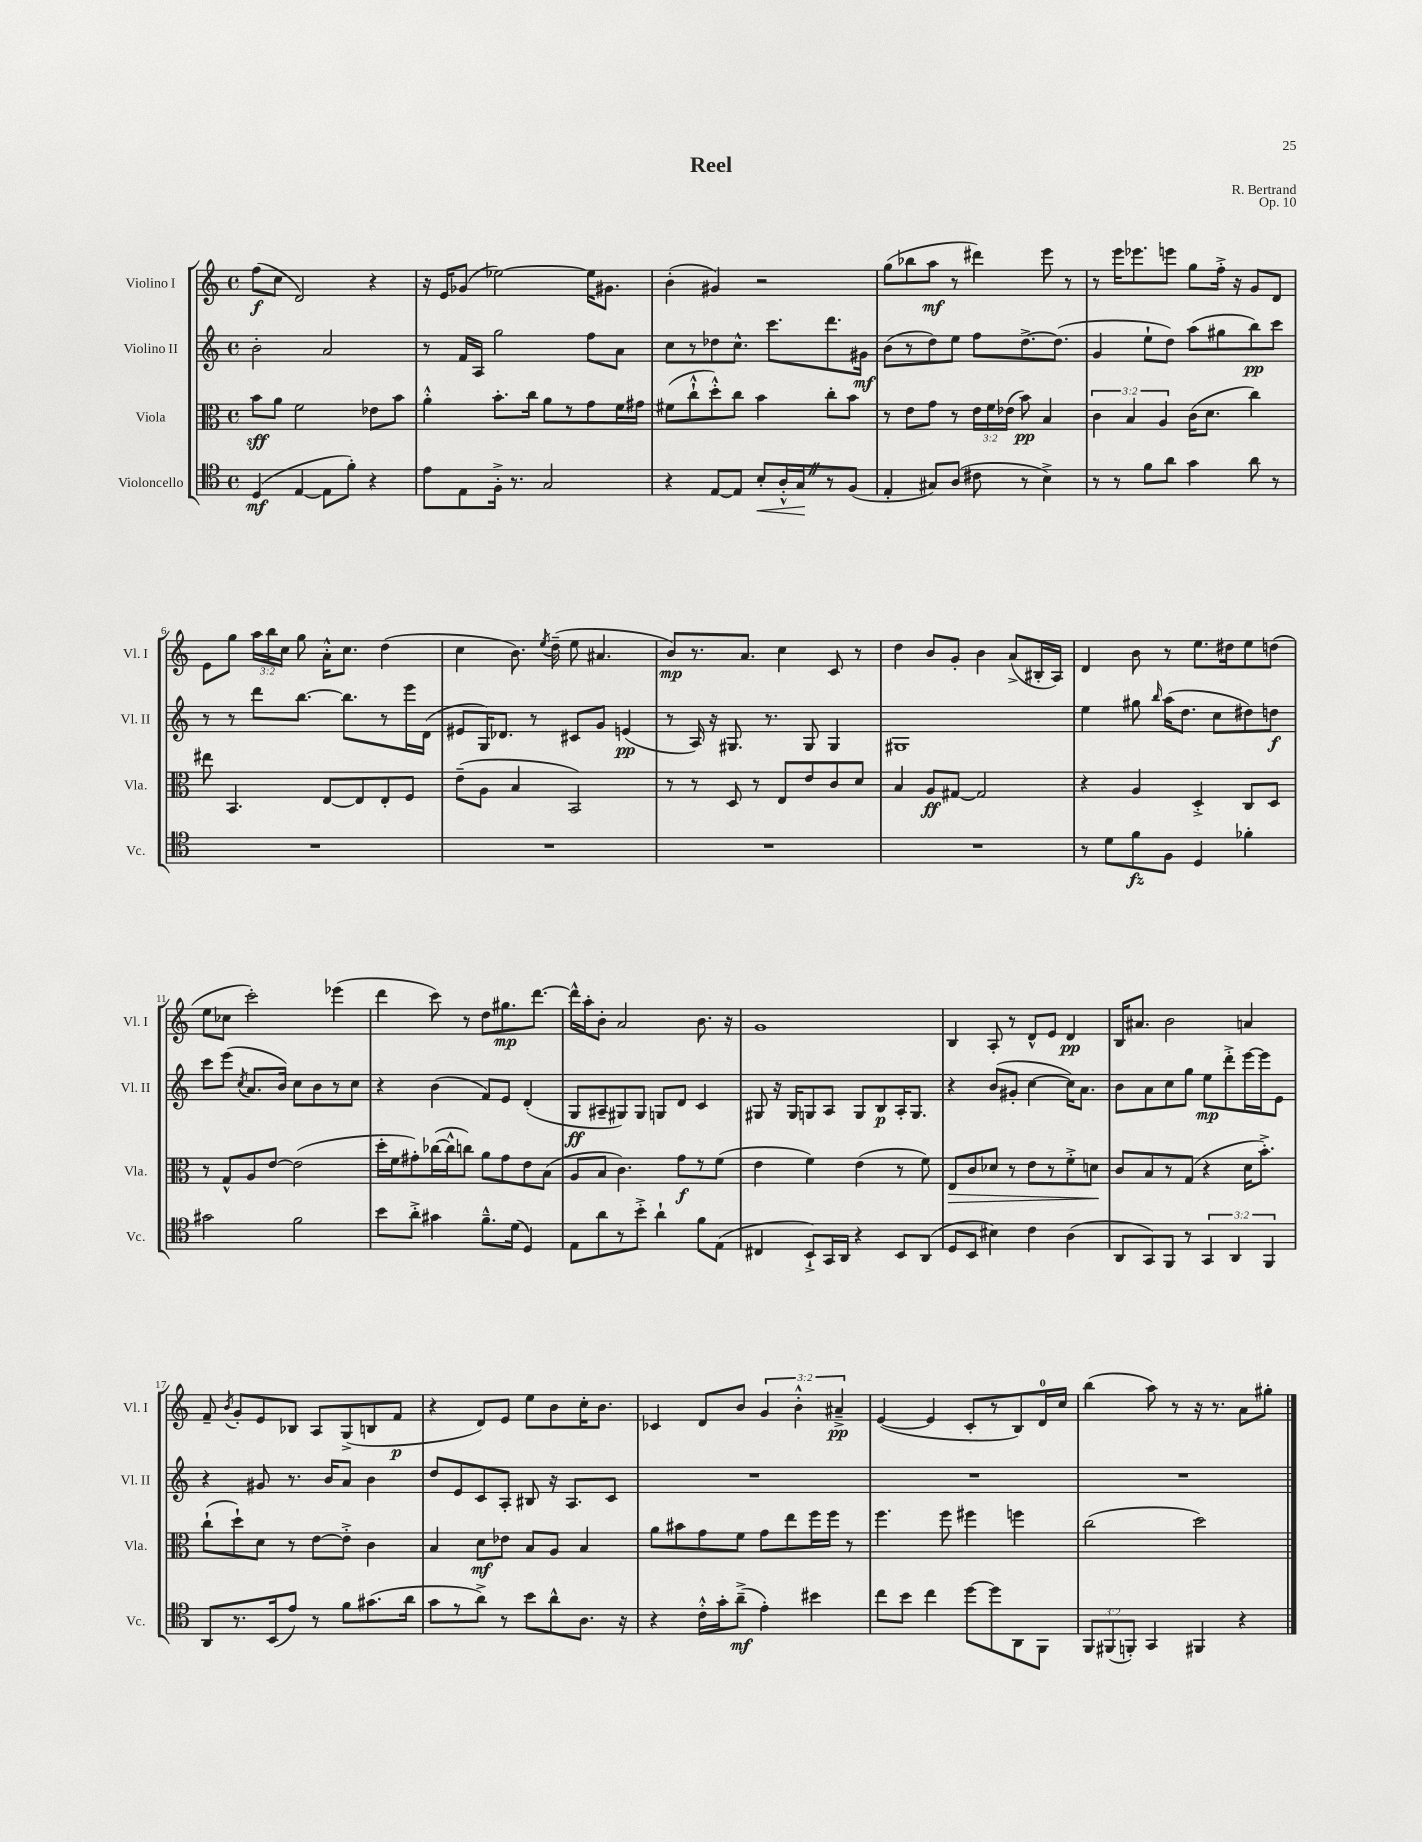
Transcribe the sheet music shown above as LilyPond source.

\header { title = "Reel" composer = "R. Bertrand" opus = "Op. 10" }
<<
\new StaffGroup <<
\new Staff = "s0" \with { instrumentName = "Violino I" shortInstrumentName = "Vl. I" } {
    \clef treble \key c \major \defaultTimeSignature \time 4/4 \override Staff.TupletNumber.text = #tuplet-number::calc-fraction-text
    \autoBeamOff f''8[\f( c''8] d'2) r4 |
    r16 e'16[ ges'8]( ees''2~) ees''16[ gis'8.] |
    b'4-.( gis'4) r2 |
    g''8[( bes''8 a''8]\mf r8 dis'''4) e'''8 r8 |
    r8 e'''16[ ees'''8. e'''8] g''8[ f''16]-.-> r16 g'8[ d'8] |
    e'8[ g''8] \tuplet 3/2 { a''16[ b''16 c''16] } g''8 a'16[-.-^ c''8.] d''4( |
    c''4 b'8.) \acciaccatura { e''8 } d''16--( e''8 ais'4. |
    b'8[\mp) r8. a'8.] c''4 c'8 r8 |
    d''4 b'8[ g'8]-. b'4 a'8[->( bis16-. a16]) |
    d'4 b'8 r8 e''8.[ dis''16 e''8 d''8]( |
    e''8[ ces''8] c'''2-.) ees'''4( |
    d'''4 c'''8) r8 d''8[ gis''8.\mp d'''8.]~ |
    d'''16[-^ a''16-. b'8]-. a'2 b'8. r16 |
    g'1 |
    b4 a8-. r8 d'8[-^ e'8] d'4\pp |
    b16[ ais'8.] b'2 a'4 |
    f'8-- \acciaccatura { b'8 } g'8[-. e'8 bes8] a8[ g8->( b8 f'8]\p |
    r4 d'8[) e'8] e''8[ b'8 c''16-. b'8.] |
    ces'4 d'8[ b'8] \tuplet 3/2 { g'4 b'4-.-^ ais'4--->\pp } |
    e'4~( e'4 c'8[-. r8 b8) d'16-0 c''16] |
    b''4( a''8) r8 r16 r8. a'8[ gis''8]-. \bar "|." |
}
\new Staff = "s1" \with { instrumentName = "Violino II" shortInstrumentName = "Vl. II" } {
    \clef treble \key c \major \defaultTimeSignature \time 4/4
    \autoBeamOff b'2-. a'2 |
    r8 f'16[ a16] g''2 f''8[ a'8] |
    c''8[ r8 des''8 c''8.]-^ c'''8.[ d'''8. gis'16]\mf |
    b'8[( r8 d''8) e''8] f''8[ d''8.~-> d''8.]( |
    g'4 e''8[-! d''8]) a''8[( gis''8 b''8\pp) c'''8] |
    r8 r8 d'''8[ b''8.]~ b''8.[ r8 e'''16 d'16]( |
    eis'8[ g16) des'8.] r8 cis'8[ g'8] e'4\pp( |
    r8 a16) r16 gis8. r8. gis8 gis4 |
    gis1 |
    e''4 gis''8 \grace { b''16 } a''16[( d''8.] c''8[ dis''8) d''8]\f |
    c'''8[ e'''8]( \acciaccatura { c''8 } a'8.[ b'16]) c''8[ b'8 r8 c''8] |
    r4 b'4( f'8[) e'8] d'4-.( |
    g8[\ff ais8-- gis8) gis8] g8[ d'8] c'4 |
    gis8 r16 gis16[ g8 a8] g8[ b8\p a16-. g8.] |
    r4 b'8[( gis'8]-. c''4~ c''16[) a'8.] |
    b'8[ a'8 c''8 g''8] e''8[\mp d'''8-.-> e'''16~ e'''16 e'8] |
    r4 gis'8 r8. b'16[ a'8] b'4 |
    d''8[ e'8 c'8 a8]-. bis8 r16 a8.[ c'8] |
    R1 |
    R1 |
    R1 \bar "|." |
}
\new Staff = "s2" \with { instrumentName = "Viola" shortInstrumentName = "Vla." } {
    \clef alto \key c \major \defaultTimeSignature \time 4/4 \override Staff.TupletNumber.text = #tuplet-number::calc-fraction-text
    \autoBeamOff b'8[\sff a'8] f'2 ees'8[ b'8] |
    a'4-.-^ b'8.[-. c''16] a'8[ r8 g'8 f'16 gis'16] |
    fis'8[( c''8-!-^ d''8-.-^) c''8] b'4 c''8[-. b'8] |
    r8 e'8[ g'8] r8 \tuplet 3/2 { e'16[ f'16 ees'16]( } b'8\pp) b4 |
    \tuplet 3/2 { c'4 b4 a4 } c'16[( d'8.] c''4) |
    eis''8 b,4. e8[~ e8 e8-. f8] |
    e'8[--( a8] b4 b,2) |
    r8 r8 d8 r8 e8[ e'8 c'8 d'8] |
    b4 a8[\ff gis8]~ gis2 |
    r4 a4 d4-.-> c8[ d8] |
    r8 g8[-^ a8 e'8]~ e'2( |
    d''16[-. f'16 gis'8-.) ces''16~( ces''16-^ c''8]) a'8[ gis'8 e'8 b8]( |
    a8[ b8] c'4.) g'8[\f r8 f'8]( |
    e'4 f'4) e'4( r8 f'8) |
    e8[\> c'8 des'8] r8 e'8[ r8 f'8-.-> d'8]\! |
    c'8[ b8 r8 g8]( r4 d'16[ b'8.]-.->) |
    c''8[-!( d''8-!) d'8] r8 e'8[~ e'8]-.-> c'4 |
    b4 d'8[\mf ees'8] b8[ a8] b4 |
    a'8[ bis'8 g'8 f'8] g'8[ e''8 f''16 f''16] r8 |
    f''4. f''8 fis''4 f''4 |
    c''2( d''2) \bar "|." |
}
\new Staff = "s3" \with { instrumentName = "Violoncello" shortInstrumentName = "Vc." } {
    \clef tenor \key c \major \defaultTimeSignature \time 4/4 \override Staff.TupletNumber.text = #tuplet-number::calc-fraction-text
    \autoBeamOff d4\mf( e4~ e8[ f'8]-.) r4 |
    e'8[ e8 f16]-.-> r8. g2 |
    r4 e8[~ e8] b8[-.\< a16-.-^ g16\! \once \override BreathingSign.text = \markup { \musicglyph "scripts.caesura.straight" } \breathe r8 f8]( |
    e4-. gis8[) a8]( cis'8 r8 b4->) |
    r8 r8 f'8[ a'8] g'4 a'8 r8 |
    R1 |
    R1 |
    R1 |
    R1 |
    r8 d'8[ f'8\fz f8] d4 fes'4-. |
    gis'2 f'2 |
    b'8[ a'8]-.-> gis'4 f'8.[---^ d'16]( d4) |
    e8[ a'8 r8 b'8]-.-> a'4-! f'8[ e8]( |
    cis4 b,8[-!->) g,16 a,16] r4 b,8[ a,8]( |
    d8[ b,8] bis4) c'4 a4( |
    a,8[ g,8) f,8] r8 \tuplet 3/2 { g,4 a,4 f,4 } |
    a,8[ r8. b,16( e'8]) r8 f'8[ gis'8.( a'16] |
    g'8[ r8 a'8]->) r8 b'8[ a'8-^ a8.] r16 |
    r4 c'16[-.-^ g'16-. a'8]--->\mf( e'4-.) bis'4 |
    c''8[ b'8] c''4 d''8[~ d''8 a,8 f,8] |
    \tuplet 3/2 { f,8[ fis,8( f,8]-.) } g,4 fis,4 r4 \bar "|." |
}
>>
>>
